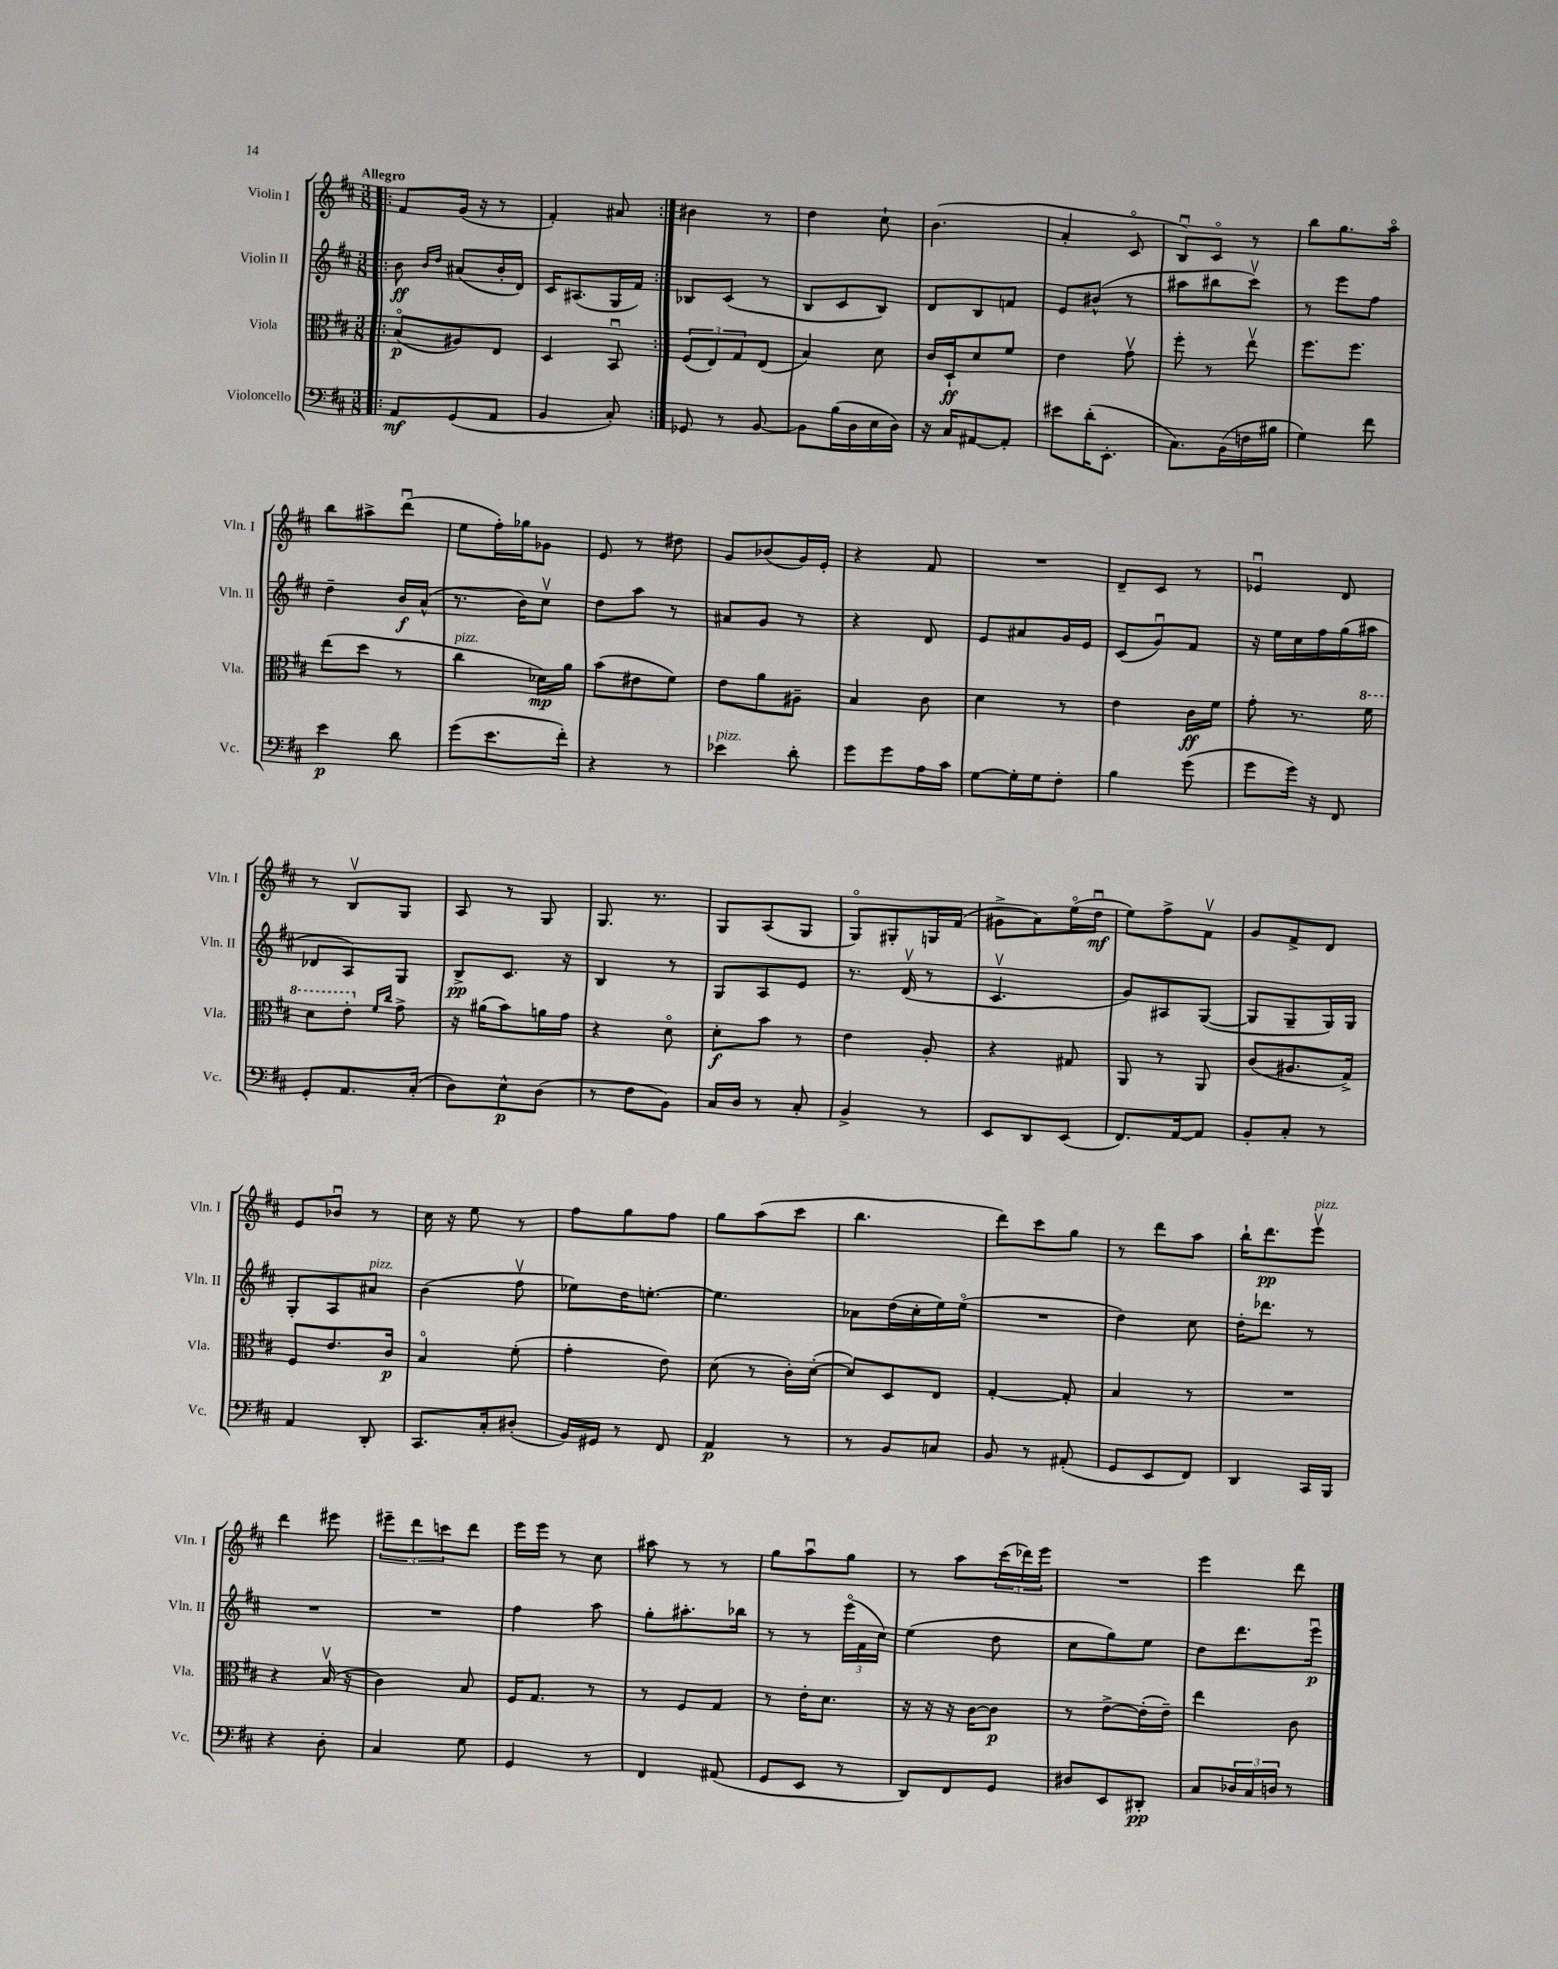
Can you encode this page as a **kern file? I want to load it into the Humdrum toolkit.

**kern	**dynam	**kern	**dynam	**kern	**dynam	**kern	**dynam
*part4	*part4	*part3	*part3	*part2	*part2	*part1	*part1
*staff4	*staff4	*staff3	*staff3	*staff2	*staff2	*staff1	*staff1
*I"Violoncello	*	*I"Viola	*	*I"Violin II	*	*I"Violin I	*
*I'Vc.	*	*I'Vla.	*	*I'Vln. II	*	*I'Vln. I	*
*clefF4	*	*clefC3	*	*clefG2	*	*clefG2	*
*k[f#c#]	*	*k[f#c#]	*	*k[f#c#]	*	*k[f#c#]	*
*M3/8	*	*M3/8	*	*M3/8	*	*M3/8	*
=1!|:	=1!|:	=1!|:	=1!|:	=1!|:	=1!|:	=1!|:	=1!|:
!	!	!	!	!	!	!LO:TX:a:B:t=Allegro	!
8AA/L	mf	(8B/L	p	8b\	ff	8f#/L	.
.	.	.	.	16qqb/LL	.	.	.
.	.	.	.	16qqdd/JJ	.	.	.
(8GG/	.	8A#X/)	.	(8a#X/L	.	(16g/Jk	.
.	.	.	.	.	.	16r	.
8AA/J	.	8E/J	.	16b'/L	.	8r	.
.	.	.	.	16d/JJ)	.	.	.
=2	=2	=2	=2	=2	=2	=2	=2
4BB/	.	4D/	.	16c#/KL	.	4f#'/)	.
.	.	.	.	(8.A#X/	.	.	.
8C#'/)	.	8BBu/	.	16G/L	.	8a#X/	.
.	.	.	.	16f#/JJ)	.	.	.
=3:|!	=3:|!	=3:|!	=3:|!	=3:|!	=3:|!	=3:|!	=3:|!
8GG-X/	.	(12F#/L	.	8B-X/L	.	4b#X\	.
.	.	12E/)	.	.	.	.	.
8r	.	.	.	(8c#/J	.	.	.
.	.	12G/	.	.	.	.	.
[8BB/	.	(8E/J	.	8r	.	8r	.
=4	=4	=4	=4	=4	=4	=4	=4
8BB\L]	.	4B/)	.	8B/L	.	4dd\	.
(16B\L	.	.	.	8c#/	.	.	.
16D\	.	.	.	.	.	.	.
16E\	.	8d\	.	8B/J)	.	8cc#`\	.
16D\JJ)	.	.	.	.	.	.	.
=5	=5	=5	=5	=5	=5	=5	=5
16r	.	16c#/LL	.	8d/L	.	(4.b\	.
16C#/KL	.	16D`/J	ff	.	.	.	.
[8AA#X/	.	8d/	.	8B/	.	.	.
8AA#'/J]	.	8f#/J	.	8fn/J	.	.	.
=6	=6	=6	=6	=6	=6	=6	=6
8e#X\L	.	4e\	.	8e/L	.	4a'/	.
(16d'\K	.	.	.	(8b#X^^/J	.	.	.
8.EE'\J	.	.	.	.	.	.	.
.	.	8gv\	.	8r	.	8c#/	.
=7	=7	=7	=7	=7	=7	=7	=7
8.C#\L)	.	8ff#'\	.	8aa#X\L	.	8Bu/L)	.
.	.	8r	.	8bb#X\	.	8c#/J	.
(16BB\L	.	.	.	.	.	.	.
16Fn\	.	8eev\	.	8ccc#v\J)	.	8r	.
16B#X\JJ	.	.	.	.	.	.	.
=8	=8	=8	=8	=8	=8	=8	=8
4G\)	.	8.ff#\L	.	8r	.	8bb\L	.
.	.	.	.	8eee\L	.	8.gg\	.
.	.	8.ff#\J	.	.	.	.	.
8f#\	.	.	.	8ff#\J	.	.	.
.	.	.	.	.	.	16aa\Jk	.
!!LO:LB:g=z
=9	=9	=9	=9	=9	=9	=9	=9
4e\	p	(8ee\L	.	4dd~\	.	8bb\L	.
.	.	8dd\J	.	.	.	8aa#X^\	.
8d\	.	8r	.	16b/LL	f	(8dddu\J	.
.	.	.	.	(16a^^/JJ	.	.	.
=10	=10	=10	=10	=10	=10	=10	=10
!	!	!LO:TX:a:i:t=pizz.	!	!	!	!	!
(8g\L	.	4cc#\	.	8.r	.	8ee\L	.
8.e\	.	.	.	.	.	16ff#'\L)	.
.	.	.	.	16b\KL)	.	16gg-X\J	.
.	.	16d-X\LL)	mp	8cc#v\J	.	8g-X\J	.
16f#'\Jk)	.	16a\JJ	.	.	.	.	.
=11	=11	=11	=11	=11	=11	=11	=11
4r	.	(8b\L	.	8dd\L	.	8e/	.
.	.	8e#X\	.	8aa\J	.	8r	.
8r	.	8f#\J)	.	8r	.	8dd#X\	.
=12	=12	=12	=12	=12	=12	=12	=12
!LO:TX:a:i:t=pizz.	!	!	!	!	!	!	!
4e-X\	.	8e\L	.	8a#X/L	.	8g/L	.
.	.	8a\	.	8g/J	.	(8b-X/	.
8d'\	.	8A#X~\J	.	8r	.	16g/L)	.
.	.	.	.	.	.	16e'/JJ	.
=13	=13	=13	=13	=13	=13	=13	=13
8g\L	.	4B/	.	4r	.	4r	.
8g\	.	.	.	.	.	.	.
16A\L	.	8c#\	.	8d/	.	8f#/	.
16c#\JJ	.	.	.	.	.	.	.
=14	=14	=14	=14	=14	=14	=14	=14
[8G\L	.	4d\	.	8e/L	.	4.r	.
16G'\L]	.	.	.	8a#X/	.	.	.
16G\J	.	.	.	.	.	.	.
8F#'\J	.	8r	.	16g/L	.	.	.
.	.	.	.	16e/JJ	.	.	.
=15	=15	=15	=15	=15	=15	=15	=15
4B\	.	4e\	.	(8c#/L	.	8d~/L	.
.	.	.	.	8gu/)	.	8c#/J	.
(8g\	.	16c#\LL	ff	8f#/J	.	8r	.
.	.	16f#\JJ	.	.	.	.	.
=16	=16	=16	=16	=16	=16	=16	=16
8g\L	.	8g'\	.	16r	.	4e-Xu/	.
.	.	.	.	16ee\LL	.	.	.
16g\Jk)	.	8.r	.	16cc#\	.	.	.
16r	.	.	.	16ff#\	.	.	.
8FF#/	.	.	.	(16gg\	.	8d/	.
*	*	*8va	*	*	*	*	*
.	.	16ff#\	.	16aa#X\JJ	.	.	.
!!LO:LB:g=z
=17	=17	=17	=17	=17	=17	=17	=17
8GG'/L	.	8dd\L	.	8d-X/L	.	8r	.
8.AA/	.	8ee'\J	.	8A/)	.	8Bv/L	.
*	*	*X8va	*	*	*	*	*
.	.	16qqf#/LL	.	.	.	.	.
.	.	16qqcc#/JJ	.	.	.	.	.
.	.	8g^\	.	8G/J	.	8G/J	.
(16C#'/Jk	.	.	.	.	.	.	.
=18	=18	=18	=18	=18	=18	=18	=18
8D\L)	.	16r	.	8B^/L	pp	8A/	.
.	.	(16a#X\KL	.	.	.	.	.
8E^^\	p	8b\)	.	8.c#/J	.	8r	.
(8D\J	.	16an\L	.	.	.	8G/	.
.	.	16g\JJ	.	16r	.	.	.
=19	=19	=19	=19	=19	=19	=19	=19
8r	.	4r	.	4B/	.	8.G/	.
8F#\L	.	.	.	.	.	.	.
.	.	.	.	.	.	8.r	.
8BB\J)	.	8d\	.	8r	.	.	.
=20	=20	=20	=20	=20	=20	=20	=20
16C#/LL	.	8d'\L	f	8G/L	.	8G/L	.
16D/JJ	.	.	.	.	.	.	.
8r	.	8b\J	.	8A/	.	(8A/	.
8C#'/	.	8r	.	8e/J	.	8G/J	.
=21	=21	=21	=21	=21	=21	=21	=21
4BB^/	.	4e\	.	8.r	.	8G/L)	.
.	.	.	.	.	.	8G#X'/	.
.	.	.	.	(16dv/	.	.	.
8r	.	8A'/	.	8r	.	16Gn/L	.
.	.	.	.	.	.	(16f#/JJ	.
=22	=22	=22	=22	=22	=22	=22	=22
8EE/L	.	4r	.	4.c#v/	.	8g#X^\L	.
8DD/	.	.	.	.	.	8a\)	.
(8EE/J	.	8G#X/	.	.	.	(16ee\L	.
.	.	.	.	.	.	16ddu\JJ	mf
=23	=23	=23	=23	=23	=23	=23	=23
8.FF#/L)	.	8AA/	.	8g/L)	.	8ee\L)	.
.	.	8r	.	8A#X/	.	8ff#^\	.
[16AA/k	.	.	.	.	.	.	.
8AA/J]	.	8AA/	.	([8G/J	.	8f#v\J	.
=24	=24	=24	=24	=24	=24	=24	=24
8BB'/L	.	(8c#/L	.	8G/L]	.	8g/L	.
8C#'/J	.	8.A#X/	.	8G~/	.	8f#^/	.
8r	.	.	.	16G/L)	.	8d/J	.
.	.	16G^/Jk)	.	16G/JJ	.	.	.
!!LO:LB:g=z
=25	=25	=25	=25	=25	=25	=25	=25
4AA/	.	8F#/L	.	8G'/L	.	8e/L	.
.	.	8.e/	.	8A/	.	8b-Xu/J	.
!	!	!	!	!LO:TX:a:i:t=pizz.	!	!	!
8DD'/	.	.	.	8a#X/J	.	8r	.
.	.	16c#/Jk	p	.	.	.	.
=26	=26	=26	=26	=26	=26	=26	=26
8.CC#/L	.	4B/	.	(4b\	.	16cc#\	.
.	.	.	.	.	.	16r	.
.	.	.	.	.	.	8ee\	.
16C#'/k	.	.	.	.	.	.	.
(8D#X'/J	.	(8f#'\	.	8ff#v\	.	8r	.
=27	=27	=27	=27	=27	=27	=27	=27
16BB/LL)	.	4g'\	.	8ee-X\L)	.	8ff#\L	.
16GG#X/JJ	.	.	.	.	.	.	.
8r	.	.	.	16dd\K	.	8gg\	.
.	.	.	.	[8.een'\J	.	.	.
8FF#/	.	8e\)	.	.	.	8ff#\J	.
=28	=28	=28	=28	=28	=28	=28	=28
4AA/	p	(8d\	.	4.ee\]	.	8gg\L	.
.	.	8r	.	.	.	(8aa\	.
8r	.	16c#'\LL)	.	.	.	8ccc#\J	.
.	.	([16d'\JJ	.	.	.	.	.
=29	=29	=29	=29	=29	=29	=29	=29
8r	.	8d/L])	.	8a-X\L	.	4.bb\	.
8BB/L	.	8D/	.	(16dd\L	.	.	.
.	.	.	.	16cc#'\	.	.	.
8Cn/J	.	8E/J	.	16ee\)	.	.	.
.	.	.	.	(16ee\JJ	.	.	.
=30	=30	=30	=30	=30	=30	=30	=30
8BB/	.	[4G'/	.	4.r	.	8ddd\L)	.
8r	.	.	.	.	.	8ccc#\	.
(8AA#X'/	.	8G'/]	.	.	.	8gg\J	.
=31	=31	=31	=31	=31	=31	=31	=31
8GG/L	.	4B/	.	4dd\)	.	8r	.
8EE/	.	.	.	.	.	8ddd\L	.
8FF#/J)	.	8r	.	8cc#\	.	8aa\J	.
=32	=32	=32	=32	=32	=32	=32	=32
4DD/	.	4.r	.	16dd'\KL	.	16bb`\KL	.
.	.	.	.	8.ddd-X\J	.	8.ddd\	pp
!	!	!	!	!	!	!LO:TX:a:i:t=pizz.	!
16CC#/LL	.	.	.	8r	.	8eeev\J	.
16BBB/JJ	.	.	.	.	.	.	.
!!LO:LB:g=z
=33	=33	=33	=33	=33	=33	=33	=33
4r	.	4r	.	4.r	.	4ddd\	.
8D'\	.	(16Bv/	.	.	.	8eee#X\	.
.	.	16r	.	.	.	.	.
=34	=34	=34	=34	=34	=34	=34	=34
4C#/	.	4c#\)	.	4.r	.	12eee#X~\L	.
.	.	.	.	.	.	12ddd\	.
.	.	.	.	.	.	12cccn\	.
8G\	.	8B/	.	.	.	8ddd\J	.
=35	=35	=35	=35	=35	=35	=35	=35
4GG/	.	16F#/KL	.	4ff#\	.	16eee\LL	.
.	.	8.G/J	.	.	.	16eee\JJ	.
.	.	.	.	.	.	8r	.
8r	.	8r	.	8aa\	.	8cc#\	.
=36	=36	=36	=36	=36	=36	=36	=36
4FF#/	.	8r	.	8gg'\L	.	8aa#X\	.
.	.	8F#/L	.	8.aa#X'\	.	8r	.
(8AA#X/	.	8G/J	.	.	.	8r	.
.	.	.	.	16bb-X\Jk	.	.	.
=37	=37	=37	=37	=37	=37	=37	=37
8GG/L	.	8r	.	8r	.	8gg\L	.
8EE/J	.	16e'\KL	.	8r	.	8aau\	.
.	.	8.d\J	.	.	.	.	.
8r	.	.	.	(24eee\LL	.	8gg\J	.
.	.	.	.	24f#\	.	.	.
.	.	.	.	24cc#\JJ)	.	.	.
=38	=38	=38	=38	=38	=38	=38	=38
8DD/L)	.	16r	.	(4ee\	.	8r	.
.	.	16r	.	.	.	.	.
8FF#/	.	16r	.	.	.	8aa\L	.
.	.	[16c#\KL	.	.	.	.	.
8GG/J	.	8c#\J]	p	8dd\	.	(24ccc#\L	.
.	.	.	.	.	.	24ddd-X\)	.
.	.	.	.	.	.	24eee\JJ	.
=39	=39	=39	=39	=39	=39	=39	=39
8D#X/L	.	8r	.	8cc#\L	.	4.r	.
8EE/	.	[8e^\L	.	8gg\)	.	.	.
8DD#X'/J	pp	(16e'\L]	.	8ee\J	.	.	.
.	.	16e~\JJ)	.	.	.	.	.
=40	=40	=40	=40	=40	=40	=40	=40
8C#/L	.	4ee\	.	8dd\L	.	4eee\	.
24D-X/L	.	.	.	8.ddd\	.	.	.
24C#/	.	.	.	.	.	.	.
24Dn/JJ	.	.	.	.	.	.	.
8r	.	8c#\	.	.	.	8ddd\	.
.	.	.	.	16eeeu\Jk	p	.	.
==	==	==	==	==	==	==	==
*-	*-	*-	*-	*-	*-	*-	*-
